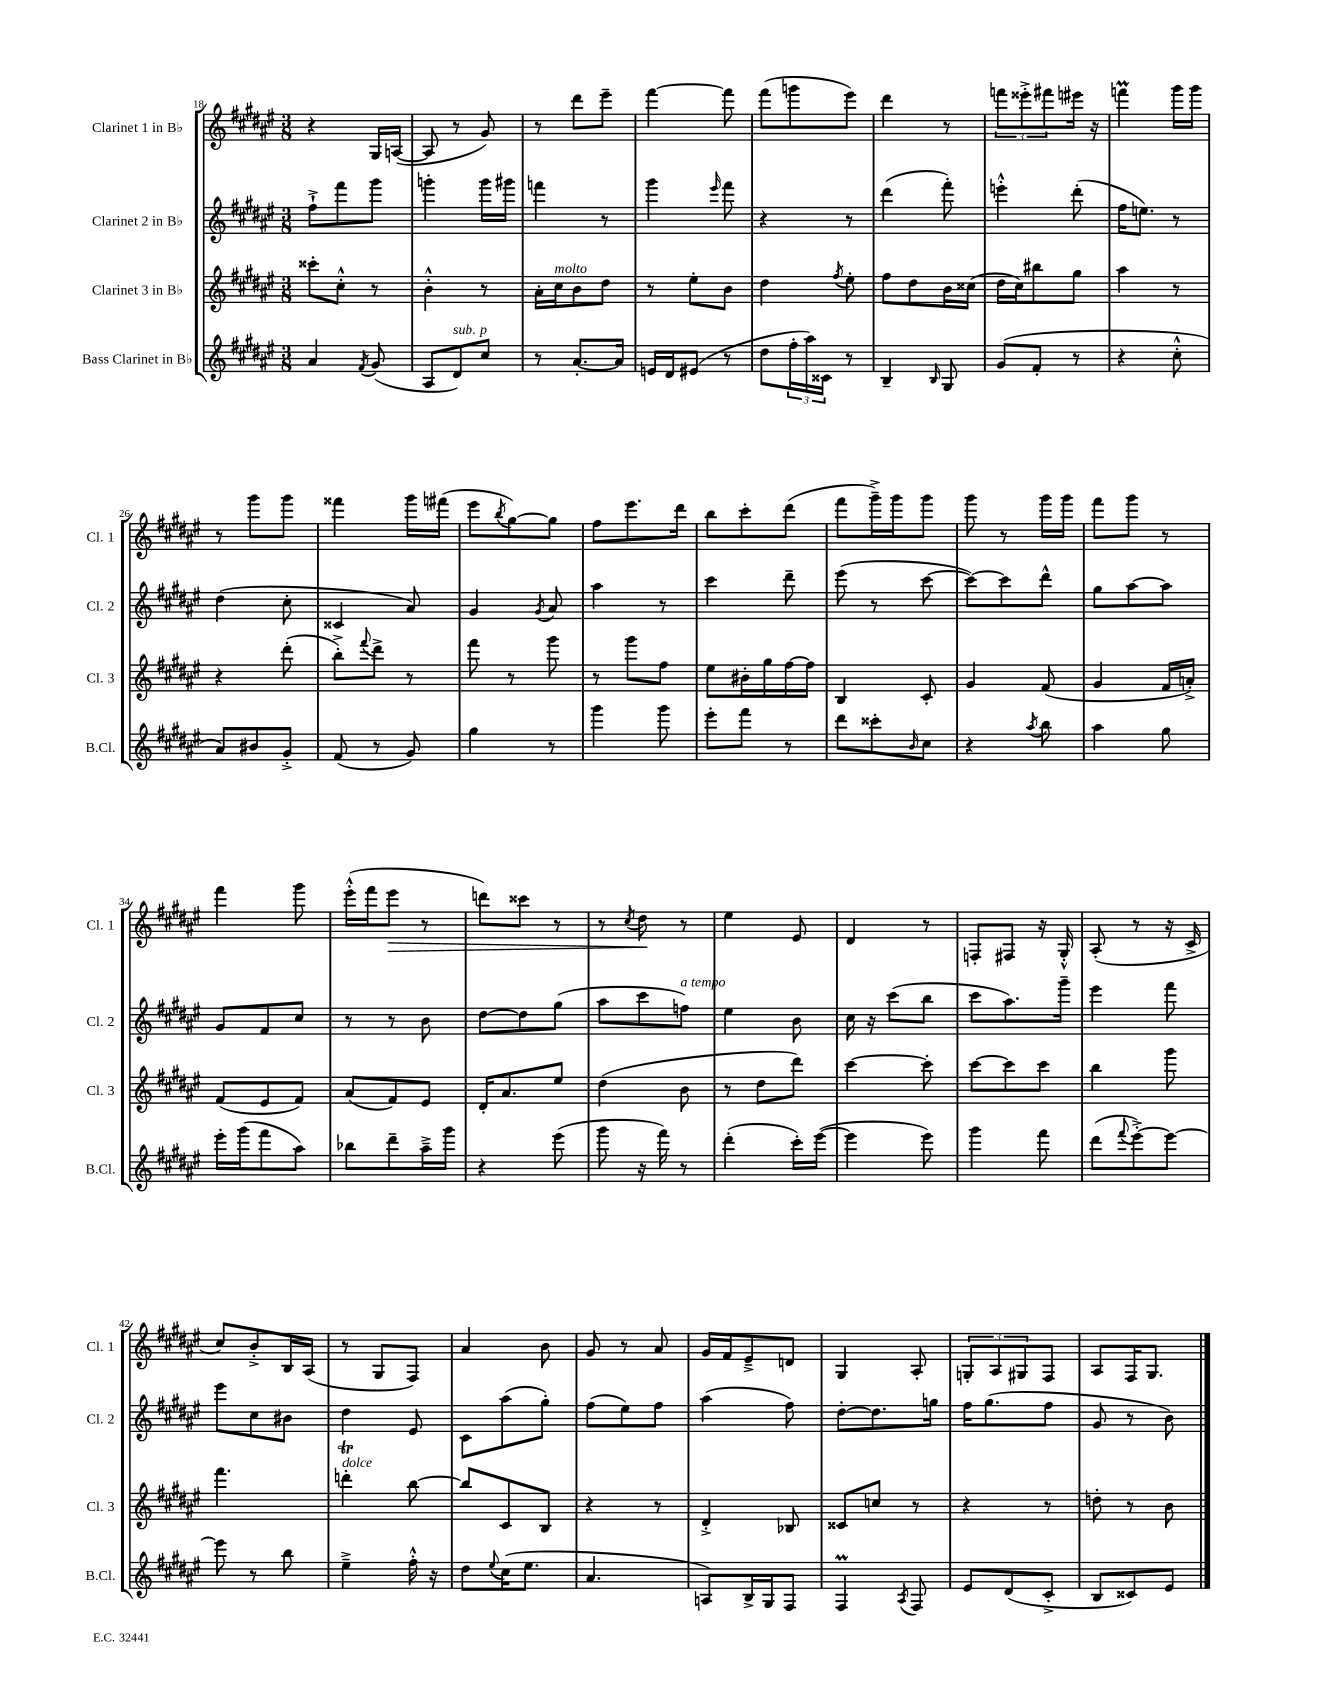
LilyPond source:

<<
\new StaffGroup <<
\new Staff = "s0" \with { instrumentName = "Clarinet 1 in Bb" shortInstrumentName = "Cl. 1" } {
    \clef treble \key fis \major \numericTimeSignature \time 3/8
    r4 gis16 a16~( |
    a8 r8 gis'8) |
    r8 dis'''8 eis'''8-- |
    fis'''4~ fis'''8 |
    fis'''8( g'''8 eis'''8) |
    dis'''4 r8 |
    \tuplet 3/2 { f'''8 eisis'''8-.-> fis'''8 } eis'''16 r16 |
    f'''4\prall gis'''16 gis'''16 |
    r8 gis'''8 gis'''8 |
    fisis'''4 gis'''16 fis'''16( |
    eis'''8 \acciaccatura { b''8 } gis''8~) gis''8 |
    fis''8 eis'''8. dis'''16 |
    b''8 cis'''8-. dis'''8( |
    fis'''8 gis'''16--->) gis'''16 gis'''8 |
    gis'''8 r8 gis'''16 gis'''16 |
    fis'''8 gis'''8 r8 |
    fis'''4 gis'''8 |
    eis'''16-.-^( fis'''16 eis'''8\> r8 |
    d'''8) cisis'''8 r8 |
    r8 \acciaccatura { cis''8 } dis''8\! r8 |
    eis''4 eis'8 |
    dis'4 r8 |
    f8-. fis8 r16 gis16-.-^ |
    ais8-.( r8 r16 cis'16-> |
    cis''8) b'8-.-> b16 ais16( |
    r8 gis8 fis8) |
    ais'4 b'8 |
    gis'8 r8 ais'8 |
    gis'16 fis'16 eis'8---> d'8 |
    gis4 ais8-. |
    \tuplet 3/2 { g8-. ais8 gis8 } fis8 |
    ais8 fis16 gis8. \bar "|." |
}
\new Staff = "s1" \with { instrumentName = "Clarinet 2 in Bb" shortInstrumentName = "Cl. 2" } {
    \clef treble \key fis \major \numericTimeSignature \time 3/8
    fis''8-!-> fis'''8 gis'''8 |
    g'''4-. g'''16 gis'''16 |
    f'''4 r8 |
    gis'''4 \grace { eis'''16 } fis'''8 |
    r4 r8 |
    dis'''4( fis'''8-.) |
    e'''4-.-^ dis'''8-.( |
    fis''16 e''8.) r8 |
    dis''4( cis''8-. |
    cisis'4 ais'8) |
    gis'4 \acciaccatura { gis'8 } ais'8 |
    ais''4 r8 |
    cis'''4 dis'''8-- |
    eis'''8( r8 cis'''8~ |
    cis'''8~) cis'''8 dis'''8-^ |
    gis''8 ais''8~ ais''8 |
    gis'8 fis'8 cis''8 |
    r8 r8 b'8 |
    dis''8~ dis''8 gis''8( |
    ais''8 cis'''8 f''8^\markup { \italic "a tempo" }) |
    eis''4 b'8 |
    cis''16 r16 cis'''8( b''8 |
    cis'''8 ais''8.) gis'''16-- |
    eis'''4 fis'''8 |
    eis'''8 cis''8 bis'8 |
    dis''4 eis'8 |
    cis'8 ais''8( gis''8-.) |
    fis''8( eis''8) fis''8 |
    ais''4( fis''8) |
    dis''8~-. dis''8. g''16 |
    fis''16 gis''8.( fis''8 |
    gis'8 r8 b'8) \bar "|." |
}
\new Staff = "s2" \with { instrumentName = "Clarinet 3 in Bb" shortInstrumentName = "Cl. 3" } {
    \clef treble \key fis \major \numericTimeSignature \time 3/8
    cisis'''8-. cis''8-.-^ r8 |
    b'4-.-^ r8 |
    ais'16-. cis''16^\markup { \italic "molto" } b'8 dis''8 |
    r8 eis''8-. b'8 |
    dis''4 \acciaccatura { fis''8 } eis''8-. |
    fis''8 dis''8 b'16 cisis''16( |
    dis''16 cis''16) bis''8 gis''8 |
    ais''4 r8 |
    r4 dis'''8-.( |
    b''8-.->) \appoggiatura { fis'''8 } dis'''8-> r8 |
    fis'''8 r8 gis'''8 |
    r8 gis'''8 fis''8 |
    eis''8 bis'16-. gis''16 fis''16~ fis''16 |
    b4 cis'8-. |
    gis'4 fis'8( |
    gis'4 fis'16 a'16-.->) |
    fis'8( eis'8 fis'8) |
    ais'8( fis'8) eis'8 |
    dis'16-. ais'8. eis''8 |
    dis''4( b'8 |
    r8 dis''8 dis'''8) |
    cis'''4~ cis'''8-. |
    cis'''8~ cis'''8 cis'''8 |
    b''4 gis'''8 |
    fis'''4. |
    d'''4-.\trill^\markup { \italic "dolce" } b''8~ |
    b''8 cis'8 b8 |
    r4 r8 |
    dis'4-.-> bes8 |
    cisis'8 c''8 r8 |
    r4 r8 |
    d''8-. r8 b'8 \bar "|." |
}
\new Staff = "s3" \with { instrumentName = "Bass Clarinet in Bb" shortInstrumentName = "B.Cl." } {
    \clef treble \key fis \major \numericTimeSignature \time 3/8
    ais'4 \acciaccatura { fis'8 } gis'8( |
    ais8 dis'8^\markup { \italic "sub. p" }) cis''8 |
    r8 ais'8.~-. ais'16 |
    e'16 dis'16 eis'8( r8 |
    dis''8 \tuplet 3/2 { fis''16-. ais''16) cisis'16 } r8 |
    b4-- \grace { b16 } gis8 |
    gis'8( fis'8-. r8 |
    r4 cis''8-.-^ |
    ais'8) bis'8 gis'8-.-> |
    fis'8( r8 gis'8) |
    gis''4 r8 |
    gis'''4 gis'''8 |
    eis'''8-. fis'''8 r8 |
    dis'''8 cisis'''8-. \grace { b'16 } cis''8 |
    r4 \acciaccatura { ais''8 } b''8 |
    ais''4 gis''8 |
    eis'''16-. gis'''16( fis'''8 ais''8) |
    bes''8 dis'''8-- ais''16---> gis'''16 |
    r4 eis'''8( |
    gis'''8 r16 fis'''16) r8 |
    dis'''4-.( cis'''16-.) eis'''16~( |
    eis'''4 eis'''8) |
    gis'''4 fis'''8 |
    dis'''8( \appoggiatura { fis'''8 } eis'''8~-.->) eis'''8~ |
    eis'''8 r8 b''8 |
    eis''4---> fis''16-.-^ r16 |
    dis''8 \appoggiatura { eis''8 } cis''16( eis''8. |
    ais'4. |
    a8) b16-> gis16 fis8 |
    fis4\prall \acciaccatura { ais8 } fis8 |
    eis'8 dis'8( cis'8-.-> |
    b8 cisis'8) eis'8 \bar "|." |
}
>>
>>
\layout { \context { \Score currentBarNumber = #18 } }
